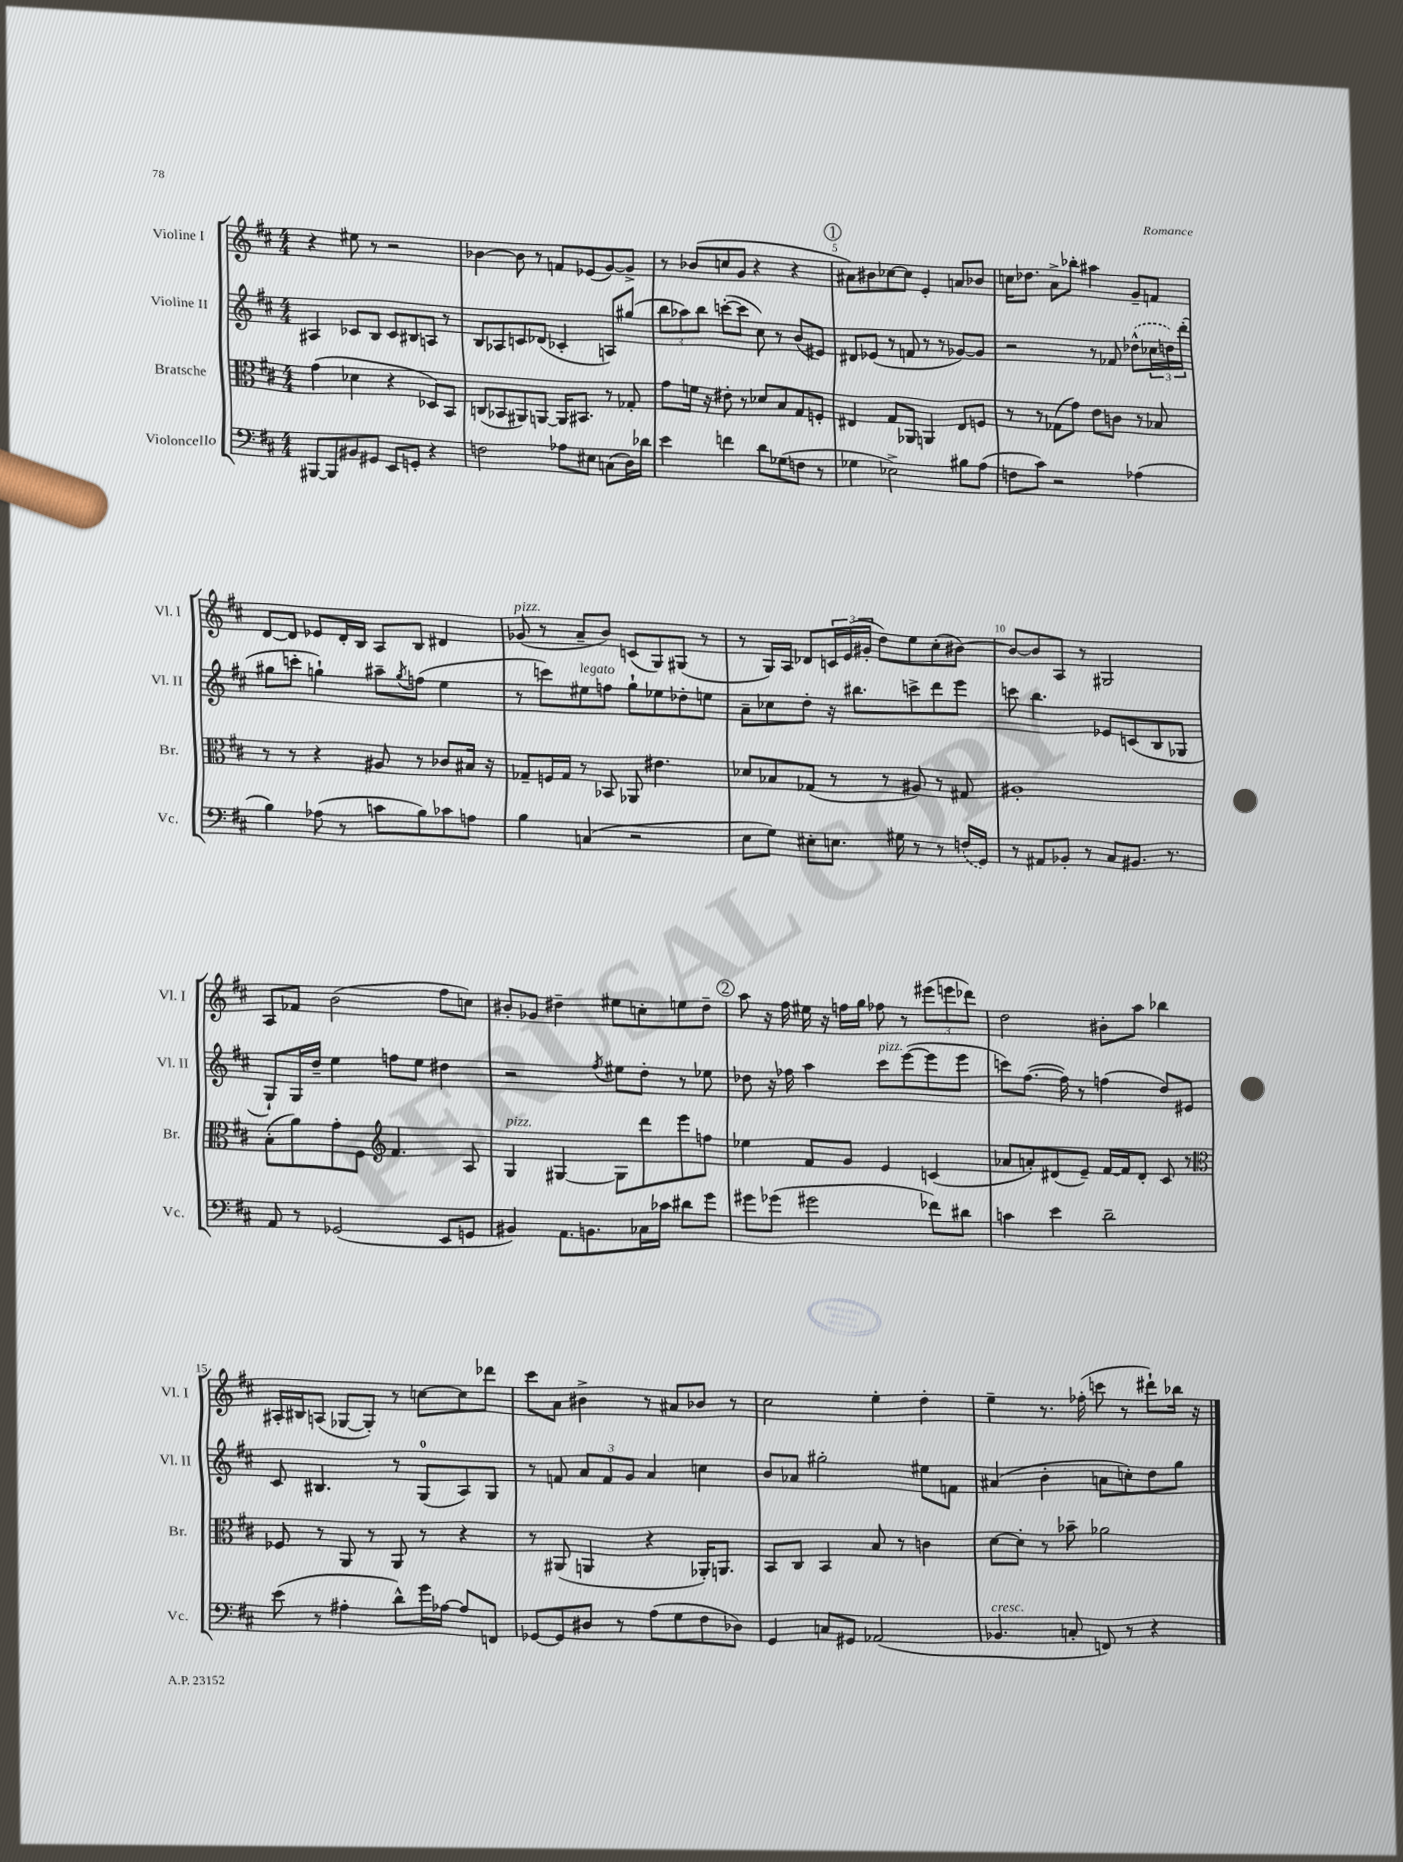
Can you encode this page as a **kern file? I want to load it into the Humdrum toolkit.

**kern	**kern	**kern	**kern
*staff4	*staff3	*staff2	*staff1
*clefF4	*clefC3	*clefG2	*clefG2
*k[f#c#]	*k[f#c#]	*k[f#c#]	*k[f#c#]
*M4/4	*M4/4	*M4/4	*M4/4
[8BBB#	(4g	4A#	4r
8BBB#]	.	.	.
8BB#	4d-	8c-	8ee#
8GG#	.	8B	8r
8EE	4r	8c-	2r
8GG'	.	8B#	.
4r	8D-)	8A	.
.	8BB	8r	.
=	=	=	=
2F	(8C	8B	[4b-
.	8BB-	8A-	.
.	8AA#)	8c	8b-]
.	[8AA	(8d-	8r
8A-	16AA]	4c-'	8f
.	8.BB#	.	.
8E#	.	.	(8e-
(8C	8r	8A)	[8g)
16D)	8G-'	(8gg#	8g^]
16d-	.	.	.
=	=	=	=
4e	8g	12bb	8r
.	.	12aa-)	.
.	16f	.	(8b-
.	.	12bb	.
.	16r	.	.
4f	8e#'	([8ccc'	8cc
.	8r	8ccc]	8g
8d	8d-	8cc#)	4r
(8G-	8B	8r	.
8F	8G	(8b	4r
8r	8F'	8e#)	.
=	=	=	=
4G-	4E#	8d#	8a#)
.	.	(8e-	8b#
2E-^)	8G	8r	[8cc-
.	8AA-	8f	8cc-]
.	4AA	8r	4e'
.	.	8r	.
8B#	8E#	[8g-)	8a
(8A	8F	8g-]	8b-
=	=	=	=
8F	8r	2r	16cc
.	.	.	8.dd-
8c#)	8r	.	.
2r	(8G-	.	8a^
.	8g)	.	8bb-'
.	8e	8r	4aa#
.	8c	8f-	.
(4A-	8r	(8dd-^^	8g~
.	8B-	24cc-	8f
.	.	24dd)	.
.	.	(24ddd'	.
=	=	=	=
4B)	8r	8gg#	[8d
.	8r	8ccc'	8d]
(8A-	4r	4gg`)	8e-
8r	.	.	16d'
.	.	.	16B
8c	8A#	8aa#~	8A
.	.	8qgg	.
8B)	8r	(8ff	8B
8c-	8c-	4ee	4d#
8A	16B#	.	.
.	16r	.	.
=	=	=	=
4B	8G-~	8r	(8g-
.	16F	8ccc)	8r
.	16G-	.	.
(4C	8r	8ee#	8a~
.	8BB-	8ff	8b)
2r	8AA-	8gg`	(8c
.	4.e#	8ee-	8G)
.	.	8dd-'	(8G#
.	.	8ee	8r
=	=	=	=
8E	8d-	8a~	8r
8G)	8B-	8cc-	16G)
.	.	.	16A
8E#'	(8G-	8dd'	8d-
8.E	8r	16r	24c
.	.	.	(24e
.	.	8.bb#	.
.	.	.	24g#'
.	8r	.	8dd)
16G#	.	.	.
8r	8A#)	8ccc^	8ee
8r	8r	8ddd	(8cc#'
(16F	8G#	8eee	[8b#)
16GG)	.	.	.
=	=	=	=
8r	1A#'	8ccc	8b#_
8AA#	.	4.bb	8b#]
8BB-'	.	.	8A
8r	.	.	8r
8C#	.	8e-	2G#
8.BB#	.	(8c	.
.	.	8B	.
8.r	.	.	.
.	.	8G-	.
=	=	=	=
8AA	(8B'	8G`)	8A
8r	8a)	16G	8f-
.	.	16dd~	.
(2GG-	8g'	4ee	(2b
.	8F#	.	.
*	*clefG2	*	*
.	4.f#	8ff	.
.	.	8ee	.
8EE	.	4dd#	8ff#
8GG	8A	.	8cc)
=	=	=	=
4BB#)	4G	2r	8b#'
.	.	.	8g-
8.AA	[4G#	.	4dd#~
8.BB	.	.	.
.	.	8qff#	.
.	8G#]	8ee#	8ee#
16C-	8ddd	8dd'	8cc'
16c-	.	.	.
8d#	8eee	8r	8ee
8g	8ff	8ee-	8dd#~
=	=	=	=
8g#	4ee-	8dd-	8aa
(8g-	.	16r	16r
.	.	16ff-	16ff#
2g#	8f#	4aa	16ee#
.	.	.	16r
.	8g	.	16ff
.	.	.	16gg
.	4e	8ccc#	8ff-
.	.	([8eee	8r
8f-)	(4c	8eee]	(12eee#
.	.	.	12eee
8d#	.	8eee	.
.	.	.	12ddd-)
=	=	=	=
4c	8a-	8ccc)	2dd
.	8a')	([8.ff#	.
4e	(8d#	.	.
.	.	16ff#])	.
.	8e~)	8r	.
2d~	[16f#	(4ff	8b#'
.	16f#]	.	.
.	8d#'	.	8aa
.	8c#	8dd)	4bb-
.	8r	8e#	.
=	=	=	=
*	*clefC3	*	*
(8e	8F-	8c#	16A#'
.	.	.	16B#
8r	8r	4.B#	(8A
4A#'	8AA	.	[8G-
.	8r	.	8G-'])
8d^^)	8AA	8r	8r
16g	8r	(8G	[8cc
[16A-	.	.	.
8A-]	4r	8A)	8cc]
8FF	.	8G	8ddd-
=	=	=	=
[8GG-	8r	8r	8ccc#
8GG-]	(8AA#	8f	8a
8D#	4AA	12a	4b#^
.	.	12f	.
8r	.	.	.
.	.	12g	.
(8A	4r	4a	8r
8G	.	.	8a#
8F#	16AA-')	4cc	8b-
.	8.AA	.	.
8D-)	.	.	8r
=	=	=	=
4GG	8BB	8b	2cc#
.	8C#	8a-	.
8C	4BB	2gg#'	.
8GG#	.	.	.
(2AA-	8B	.	4ee'
.	8r	.	.
.	4c	8ee#	4dd'
.	.	8f	.
=	=	=	=
4.BB-	[8d	(4a#	4ee~
.	8d']	.	.
.	8r	4b'	8.r
8C'	8b-~	.	.
.	.	.	(16ff-'
8FF)	2a-	8a	8ccc
8r	.	8cc')	8r
4r	.	8dd	8ddd#`)
.	.	8gg	16bb-
.	.	.	16r
==	==	==	==
*-	*-	*-	*-
